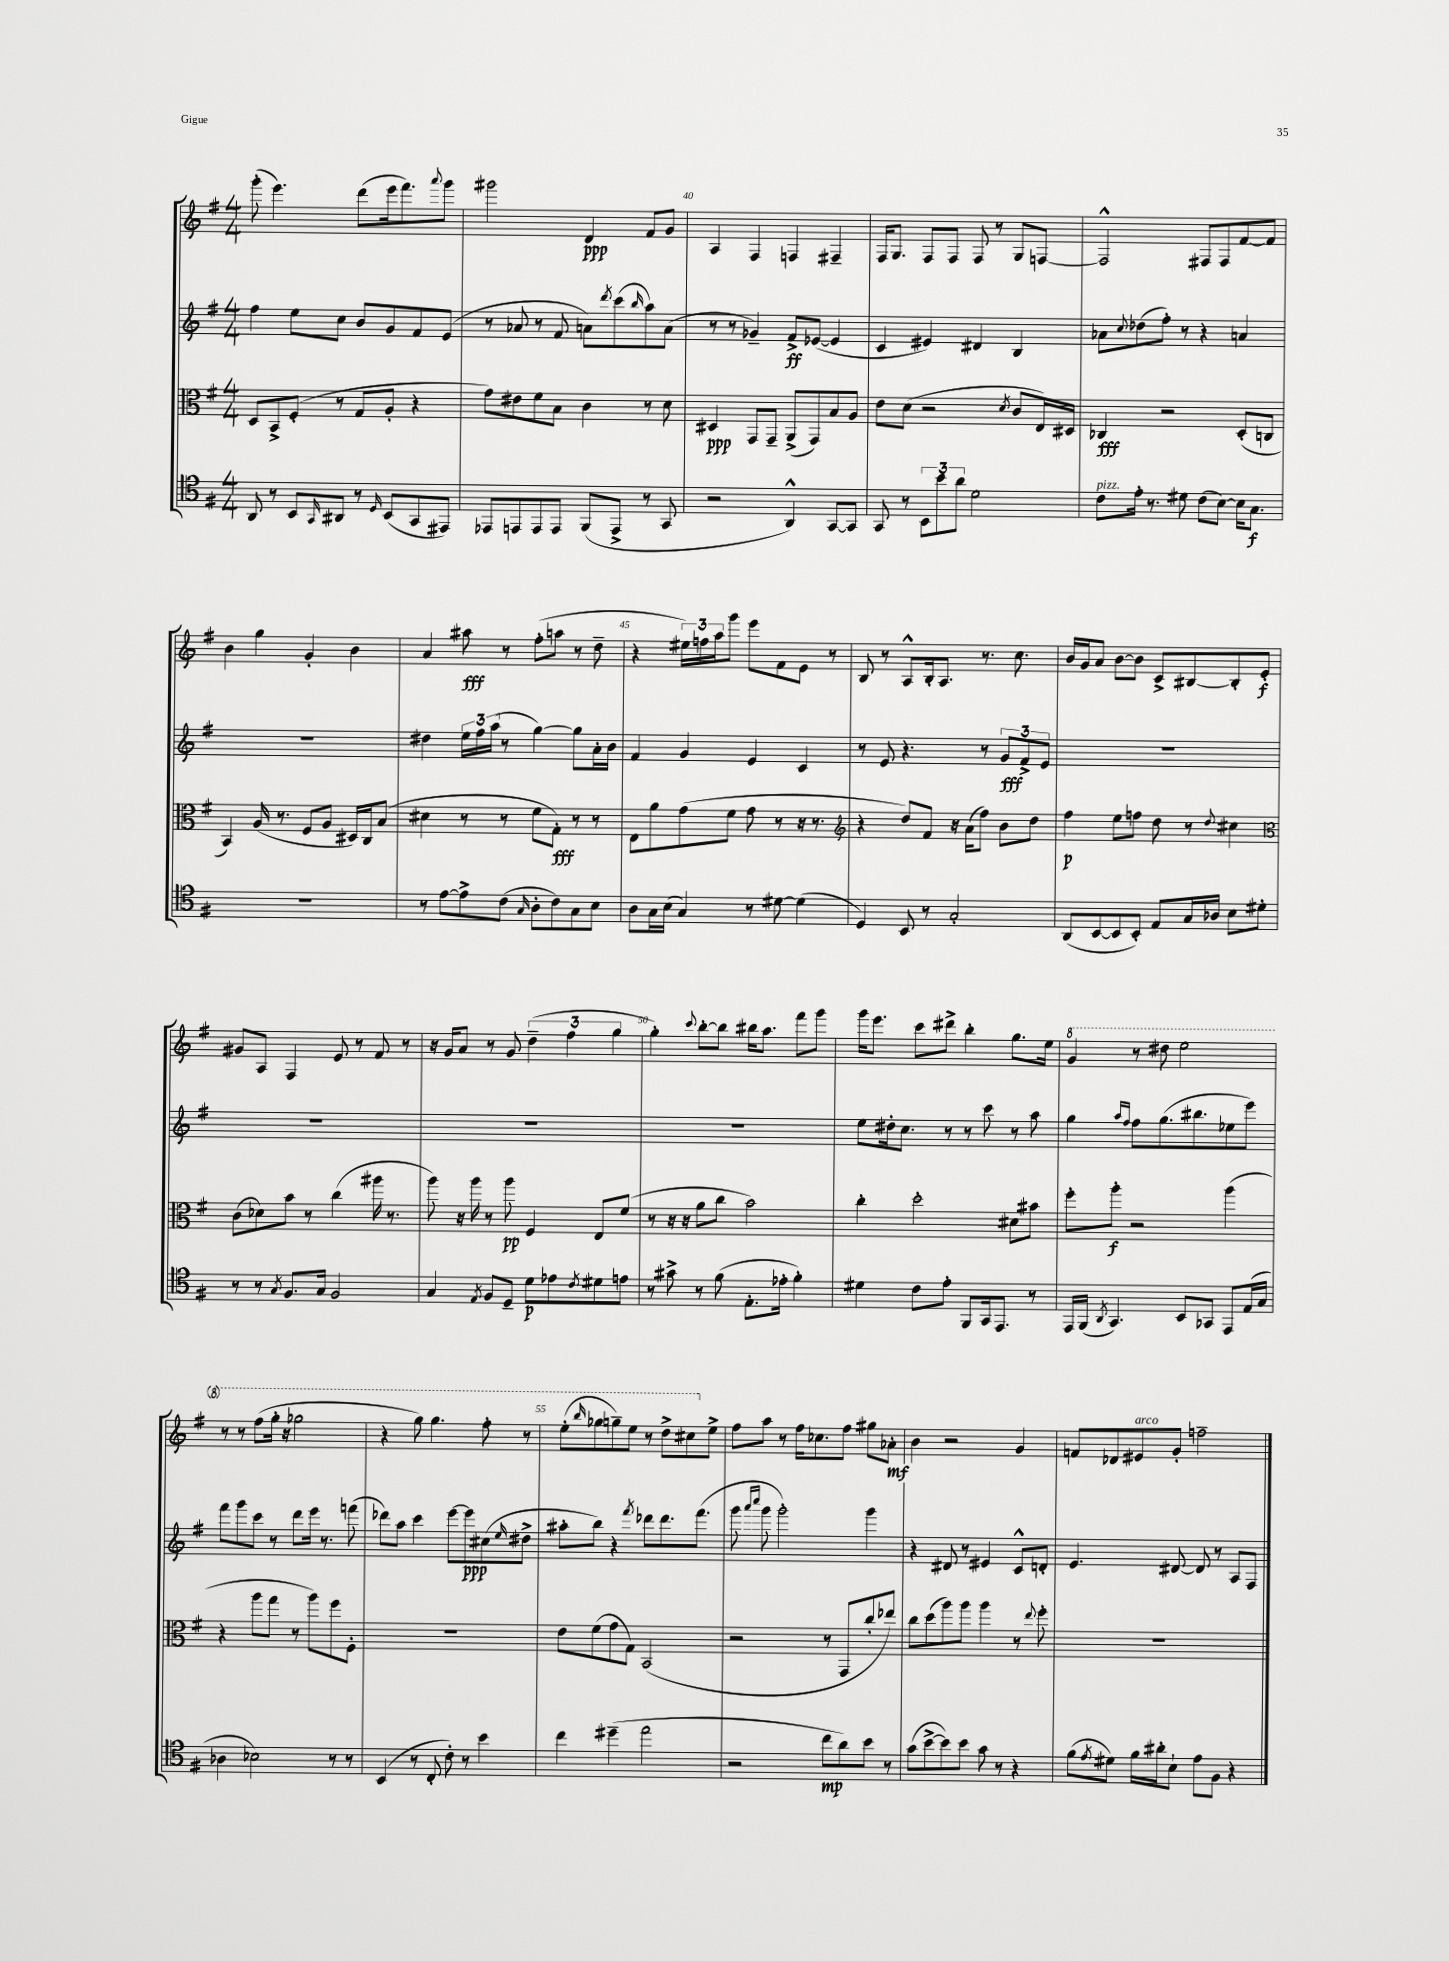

**kern	**kern	**kern	**kern
*staff4	*staff3	*staff2	*staff1
*clefC4	*clefC3	*clefG2	*clefG2
*k[f#]	*k[f#]	*k[f#]	*k[f#]
*M4/4	*M4/4	*M4/4	*M4/4
8AA	8D	4ff#	(8ggg'
8r	8BB^	.	4.eee)
8BB	(8F#'	8ee	.
16qqGG	.	.	.
8AA#	8r	8cc	.
8r	8G	8b	(8ddd
16qqD	.	.	.
(8BB	8A'	8g	16eee
.	.	.	8.fff#)
8GG	4r	8f#	.
.	.	.	8qqaaa
8EE#)	.	(8e	8ggg
=	=	=	=
8EE-	8g)	8r	2ggg#
8EE	8e#	8a-	.
8EE	8f#	8r	.
8EE	8B	8f#	.
(8FF#	4c	8a)	4d
.	.	8qddd	.
8EE^	.	(8ccc	.
.	.	16qqbb	.
8r	8r	8aa)	8f#
8GG	8d	(8a	8g
=	=	=	=
2r	4D#	8r	4A
.	.	8r	.
.	8GG	4g-~)	4F#
.	8GG~	.	.
4AA^^)	(8AA^	8f#^	4F
.	8GG)	([8e-	.
[8GG	8B	4e-]	4F#~
8GG]	8A	.	.
=	=	=	=
8GG	8e	4c	16F#
.	.	.	8.G
8r	(8d	.	.
12BB	2r	4e#)	8F#
12b	.	.	.
.	.	.	8F#
12a	.	.	.
2d	.	4d#	8F#
.	.	.	8r
.	8qd	.	.
.	8c	4B	8G
.	16E)	.	[8F
.	16D#	.	.
=	=	=	=
8c	4C-	8a-	2F^^]
.	.	8qqcc	.
16e'	.	(8dd-	.
8.r	.	.	.
.	2r	8ff#')	.
8d#	.	8r	.
(8c	.	4r	8F#
[8B)	.	.	8F#
16B]	(8D'	4a	[8f#
8.G	.	.	.
.	8C	.	8f#]
=	=	=	=
1r	4BB)	1r	4b
.	(16A	.	4gg
.	8.r	.	.
.	8F#	.	4g'
.	8A	.	.
.	16D#)	.	4b
.	16C	.	.
.	(8B	.	.
=	=	=	=
8r	4d#	4dd#	4a
[8e	.	.	.
8e^]	8r	24ee	8aa#
.	.	24ff#	.
.	.	(24aa	.
(8c	8r	8r	8r
16qqG	.	.	.
8A'	8f#	[4gg)	(8ff#'
8c)	8G')	.	8aa
8G	8r	8gg]	8r
8B	8r	16a'	8dd~
.	.	16b	.
=	=	=	=
8A	8E	4f#	4r
16G	8a	.	.
(16B	.	.	.
4G)	(8g	4g	24ee#)
.	.	.	24ff
.	.	.	24aa
.	8f#	.	8ggg
8r	8g	4e	8eee
[8d#	8r	.	8f#
(4d#]	16r	4c	8e
.	8.r	.	.
.	.	.	8r
=	=	=	=
*	*clefG2	*	*
4D)	4r	8r	8B
.	.	8e	8r
8BB	8dd)	4.r	8A^^
8r	8f#	.	16B'
.	.	.	8.A
2G'	16r	.	.
.	(16a	.	.
.	8ff#)	8r	8.r
.	8b	12g	.
.	.	.	8.cc
.	.	12f#^	.
.	8dd	.	.
.	.	12e	.
=	=	=	=
(8AA	4ff#	1r	16b
.	.	.	16g
[8BB	.	.	8a
8BB]	8ee	.	[8b
8BB')	8ff	.	8b]
8E	8dd	.	8c^
16G	8r	.	[8B#
16A-	.	.	.
.	8qqdd	.	.
8B	4cc#	.	8B#']
8d#'	.	.	8e'
=	=	=	=
*	*clefC3	*	*
8r	(8c	1r	8g#
8r	8d-)	.	8A
8qG	.	.	.
8.F#	8b	.	4F#
.	8r	.	.
16G	.	.	.
2F#	(4cc	.	8e
.	.	.	8r
.	16aa#	.	8f#
.	8.r	.	.
.	.	.	8r
=	=	=	=
4G	8aa)	1r	16r
.	.	.	16g
.	16r	.	8a
.	16aa	.	.
8qE	.	.	.
8F#	8r	.	8r
8D~	8aa	.	8g
8d	4F#	.	(6dd~
8e-	.	.	.
.	.	.	6ff#
8qc	.	.	.
8d#	8E	.	.
.	.	.	6gg
8e	(8f#	.	.
=	=	=	=
8r	8r	1r	4gg')
8g#^	16r	.	.
.	16r	.	.
.	.	.	8qqccc
8r	8a	.	[8bb'
(8f#	8cc	.	8bb]
8.E'	2b)	.	16bb#
.	.	.	8.aa
16e-'	.	.	.
4f#')	.	.	8fff#
.	.	.	8ggg
=	=	=	=
4d#	4cc'	8ee	16ggg
.	.	.	8.eee
.	.	16dd#'	.
.	.	8.cc	.
8c	2dd'	.	8ccc
8e'	.	8r	8ddd#^
8FF#	.	8r	4bb'
16GG	.	8ccc	.
8.EE	.	.	.
.	8d#	8r	8.gg
8r	8b#	8aa	.
.	.	.	16ee
=	=	=	=
16EE	8ff#'	4gg	4gg
(16FF#	.	.	.
8qAA	.	.	.
4.GG)	8aa'	.	.
.	.	16qqaa	.
.	.	16qqff#	.
.	2r	8ff#	8r
.	.	(8.gg	8ddd#
8BB	.	.	2eee
.	.	8.bb#	.
8GG-	.	.	.
8EE	(4aa	8ee-	.
(16E	.	8eee)	.
16G	.	.	.
=	=	=	=
4A-	4r	8fff#	8r
.	.	8ggg	8r
2B-)	8aa	8ccc	(8fff#
.	8gg	8r	16ggg'
.	.	.	16r
.	8r	8ddd	2ggg-
.	8aa)	16eee	.
.	.	8.r	.
8r	8ff#	.	.
8r	8F#'	(8fff	.
=	=	=	=
(4BB	1r	8ddd-)	4r
.	.	8aa	.
8r	.	4ccc	8ggg)
8C'	.	.	4.ggg
8c')	.	[8eee	.
8r	.	8eee]	.
4b	.	(8cc#	8fff#'
.	.	16qqee	.
.	.	8dd#^	8r
=	=	=	=
4cc	8e	8aa#'	(8eee'
.	.	.	16qqbbb
.	(8f#	8bb)	8ggg-
(4dd#~	8g	4r	8ggg~)
.	8G)	.	8eee
.	.	8qfff#	.
2ee	(2BB	8ddd-	8r
.	.	8.ddd-	8ddd^
.	.	.	8ccc#
.	.	(8.fff#	.
.	.	.	8ee^
=	=	=	=
2r	2r	8ggg	8ff#
.	.	16qqaaa	.
.	.	16qqcccc	.
.	.	8ggg	8aa
.	.	2ggg')	8r
.	.	.	16ff#
.	.	.	8.cc-
8cc	8r	.	.
8a)	8GG	.	8ff#
8b	8cc'	4ggg	8gg#
8r	8ee-)	.	8a-'
=	=	=	=
(8g	8cc	4r	4b
[8b^	(8dd	.	.
8b])	8aa)	8d#	2r
8b	8aa	8r	.
8g	4aa	4e#	.
8r	.	.	.
4r	8r	8c^^	4g
.	8qqee	.	.
.	8ff#'	8d'	.
=	=	=	=
(8f#	1r	4.e	8f
8qe	.	.	.
8d#)	.	.	8d-
16f#	.	.	8e#
16a#'	.	.	.
8B`	.	[8d#	8g'
8e	.	8d#]	2ff~
8F#	.	8r	.
4r	.	8A	.
.	.	8F#	.
==	==	==	==
*-	*-	*-	*-
